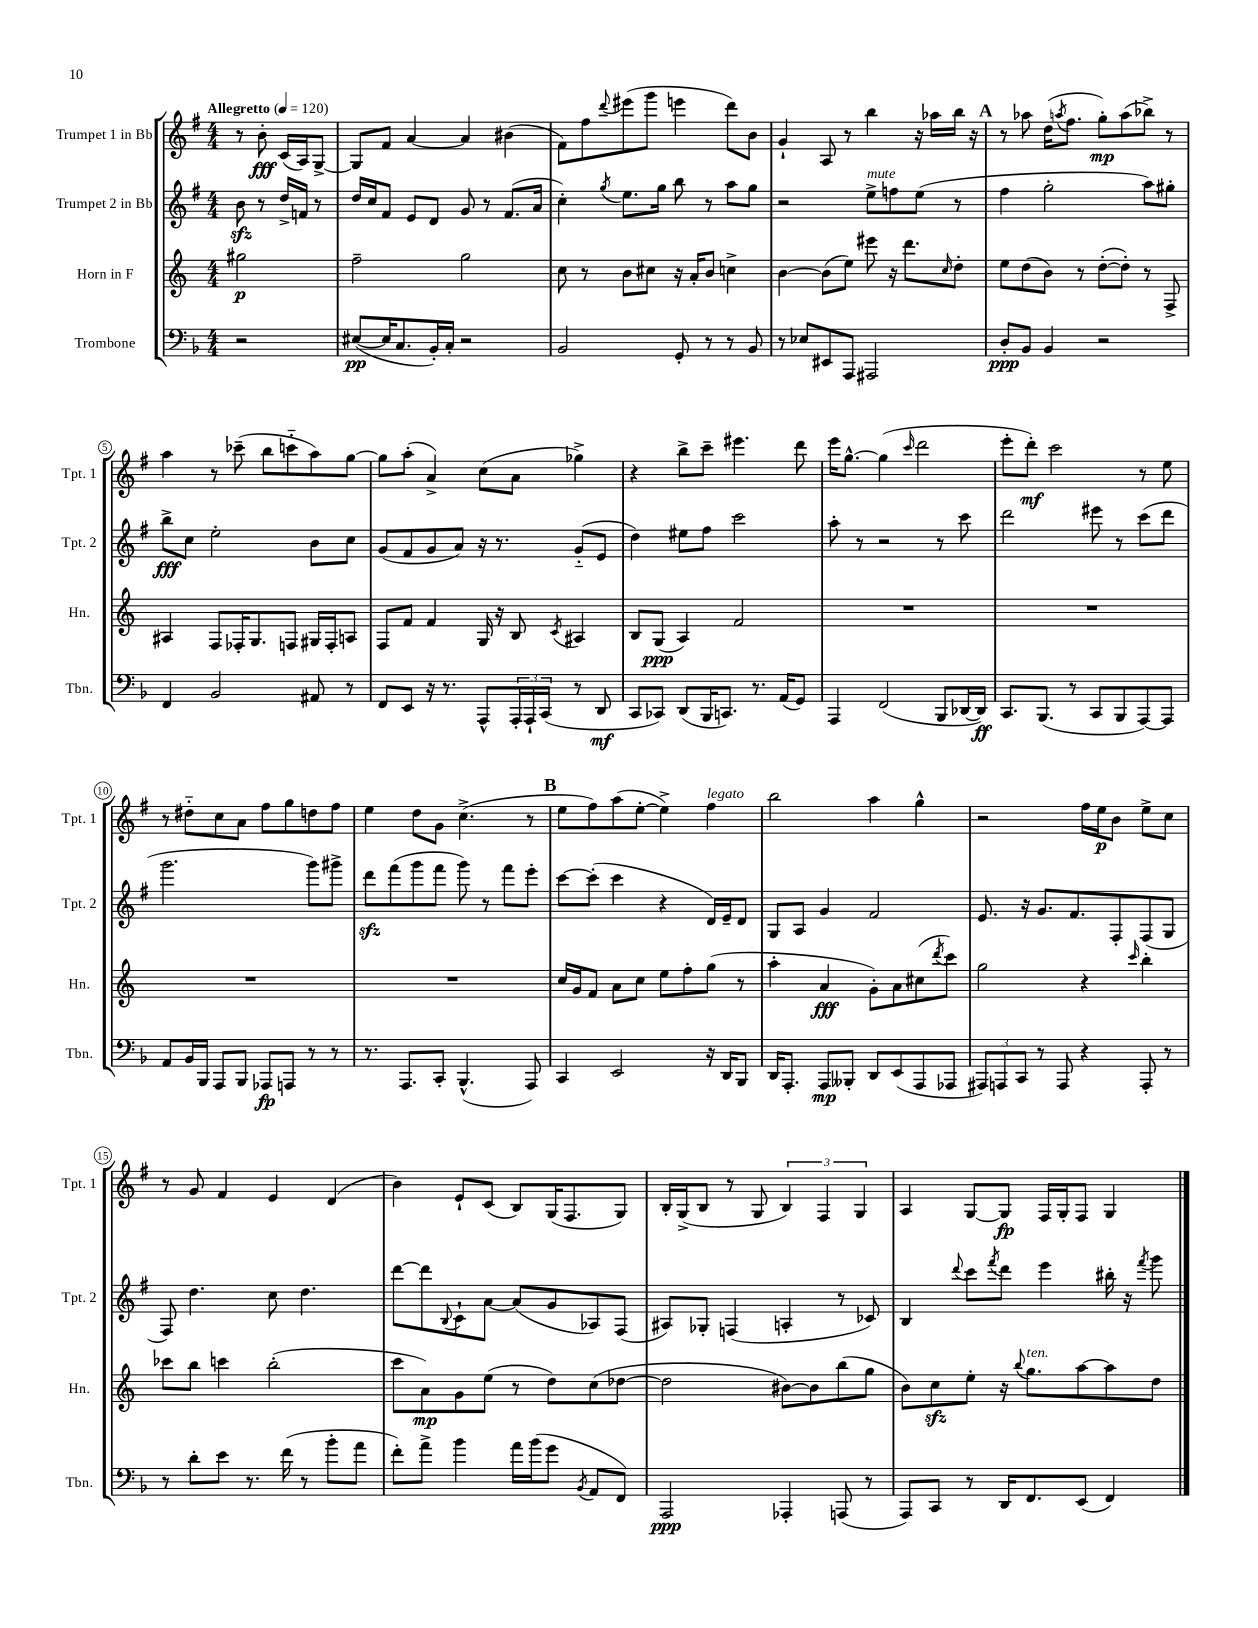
<<
\new StaffGroup <<
\new Staff = "s0" \with { instrumentName = "Trumpet 1 in Bb" shortInstrumentName = "Tpt. 1" } {
    \clef treble \key g \major \numericTimeSignature \time 4/4 \partial 2 \tempo "Allegretto" 4 = 120
    r8 b'8-.\fff c'16( a16) g8~-> |
    g8 fis'8 a'4~ a'4 bis'4( |
    fis'8) fis''8 \appoggiatura { d'''8 } eis'''8( g'''8 e'''4 d'''8) b'8 |
    g'4-! a8 r8 b''4 r16 aes''16 b''16 r16 |
    \mark \markup { \bold "A" } r8 aes''8 d''16( \acciaccatura { a''8 } fis''8. g''8-.\mp) a''8( bes''8->) r8 |
    a''4 r8 ces'''8--( b''8 c'''8-_ a''8) g''8~ |
    g''8 a''8-.( a'4->) c''8( a'8 ges''4->) |
    r4 b''8-> c'''8-- eis'''4. d'''8 |
    e'''16 g''8.~-^ g''4( \grace { c'''16 } d'''2 |
    e'''8-. d'''8-.\mf) c'''2 r8 e''8 |
    r8 dis''8-_ c''8 a'8 fis''8 g''8 d''8 fis''8 |
    e''4 d''8 g'8 c''4.->( r8 |
    \mark \markup { \bold "B" } e''8 fis''8) a''8( e''8~-. e''4->) fis''4^\markup { \italic "legato" } |
    b''2 a''4 g''4-^ |
    r2 fis''16 e''16\p b'8 e''8-> c''8 |
    r8 g'8 fis'4 e'4 d'4( |
    b'4) e'8-! c'8( b8) g16( fis8. g8) |
    b16-. g16->( b8 r8 g8 \tuplet 3/2 { b4) fis4 g4 } |
    a4 g8~ g8\fp fis16 g16-. fis8 g4 \bar "|." |
}
\new Staff = "s1" \with { instrumentName = "Trumpet 2 in Bb" shortInstrumentName = "Tpt. 2" } {
    \clef treble \key g \major \numericTimeSignature \time 4/4 \partial 2
    b'8\sfz r8 d''16-> f'16 r8 |
    d''16 c''16 fis'8 e'8 d'8 g'8 r8 fis'8.( a'16 |
    c''4-.) \acciaccatura { g''8 } e''8. g''16 b''8 r8 a''8 g''8 |
    r2 e''8->^\markup { \italic "mute" } f''8 e''8( r8 |
    \mark \markup { \bold "A" } fis''4 g''2-. a''8) gis''8-. |
    b''8->\fff c''8 e''2-. b'8 c''8 |
    g'8( fis'8 g'8 a'8) r16 r8. g'8-_( e'8 |
    d''4) eis''8 fis''8 c'''2 |
    a''8-. r8 r2 r8 c'''8 |
    d'''2 eis'''8 r8 c'''8( d'''8 |
    g'''2. g'''8) gis'''8-> |
    d'''8\sfz fis'''8( g'''8 fis'''8 g'''8) r8 fis'''8 e'''8-. |
    \mark \markup { \bold "B" } c'''8~ c'''8-.( c'''4 r4 d'16) e'16-- d'8 |
    g8 a8 g'4 fis'2 |
    e'8. r16 g'8. fis'8. fis8-. fis8( g8 |
    fis8) d''4. c''8 d''4. |
    d'''8~ d'''8 \appoggiatura { b8 } c'8-! a'8~ a'8( g'8 aes8) fis8( |
    ais8) ges8-. f4( a4-. r8 ces'8) |
    b4 \appoggiatura { d'''8 } c'''8 \acciaccatura { fis'''8 } d'''8 e'''4 bis''16-. r16 \acciaccatura { fis'''8 } g'''8 \bar "|." |
}
\new Staff = "s2" \with { instrumentName = "Horn in F" shortInstrumentName = "Hn." } {
    \clef treble \key c \major \numericTimeSignature \time 4/4 \partial 2
    gis''2\p |
    f''2-- g''2 |
    c''8 r8 b'8 cis''8 r16 a'16-. b'8 c''4-> |
    b'4~ b'8( e''8) eis'''8 r16 d'''8. \grace { c''16 } d''8-. |
    \mark \markup { \bold "A" } e''8 d''8( b'8) r8 d''8~-.( d''8-.) r8 f8-> |
    ais4 f8 fes16-. g8. f8 gis16 f16-. a8 |
    f8 f'8 f'4 g16 r16 b8 \acciaccatura { c'8 } ais4 |
    b8 g8\ppp( a4) f'2 |
    R1 |
    R1 |
    R1 |
    R1 |
    \mark \markup { \bold "B" } c''16 g'16 f'8 a'8 c''8 e''8 f''8-. g''8( r8 |
    a''4-. a'4\fff g'8-.) a'8 cis''8( \acciaccatura { d'''8 } c'''8) |
    g''2 r4 \grace { c'''16 } b''4-. |
    ces'''8 b''8 c'''4 b''2-.( |
    c'''8 a'8\mp) g'8 e''8( r8 d''8) c''8( des''8~ |
    des''2 bis'8~) bis'8 b''8( g''8 |
    b'8) c''8\sfz e''8-. r16 \appoggiatura { b''8 } g''8.^\markup { \italic "ten." } a''8~ a''8 d''8 \bar "|." |
}
\new Staff = "s3" \with { instrumentName = "Trombone" shortInstrumentName = "Tbn." } {
    \clef bass \key f \major \numericTimeSignature \time 4/4 \partial 2
    r2 |
    eis8~\pp( eis16 c8. bes,16-.) c16-. r2 |
    bes,2 g,8-. r8 r8 bes,8 |
    r8 ees8 eis,8 a,,8 ais,,2 |
    \mark \markup { \bold "A" } d8-.\ppp bes,8 bes,4 r2 |
    f,4 bes,2 ais,8 r8 |
    f,8 e,8 r16 r8. a,,8-^ \tuplet 3/2 { a,,16-. a,,16-! c,16( } r8 d,8\mf |
    c,8 ces,8) d,8( bes,,16 c,8.) r8. a,16( g,8) |
    a,,4 f,2( bes,,8 des,16~ des,16\ff) |
    c,8. bes,,8.( r8 c,8 bes,,8 a,,8~) a,,8 |
    a,8 bes,16 bes,,16 a,,8 bes,,8 aes,,8\fp a,,8 r8 r8 |
    r8. a,,8. c,8-. bes,,4.-^( a,,8) |
    \mark \markup { \bold "B" } c,4 e,2 r16 d,16 bes,,8 |
    d,16 a,,8.-. a,,8\mp beses,,8-. d,8 e,8( a,,8 aes,,8 |
    \tuplet 3/2 { ais,,8) a,,8 c,8 } r8 a,,8 r4 a,,8-. r8 |
    r8 d'8-. e'8 r8. f'16( r8 bes'8-. a'8 |
    f'8-.) a'8-> bes'4 a'16 bes'16( g'8 \acciaccatura { bes,8 } a,8 f,8) |
    a,,2\ppp aes,,4-. a,,8( r8 |
    a,,8) c,8 r8 d,16 f,8. e,8( f,4) \bar "|." |
}
>>
>>
\layout { \context { \Score \override BarNumber.stencil = #(make-stencil-circler 0.1 0.3 ly:text-interface::print) } }
